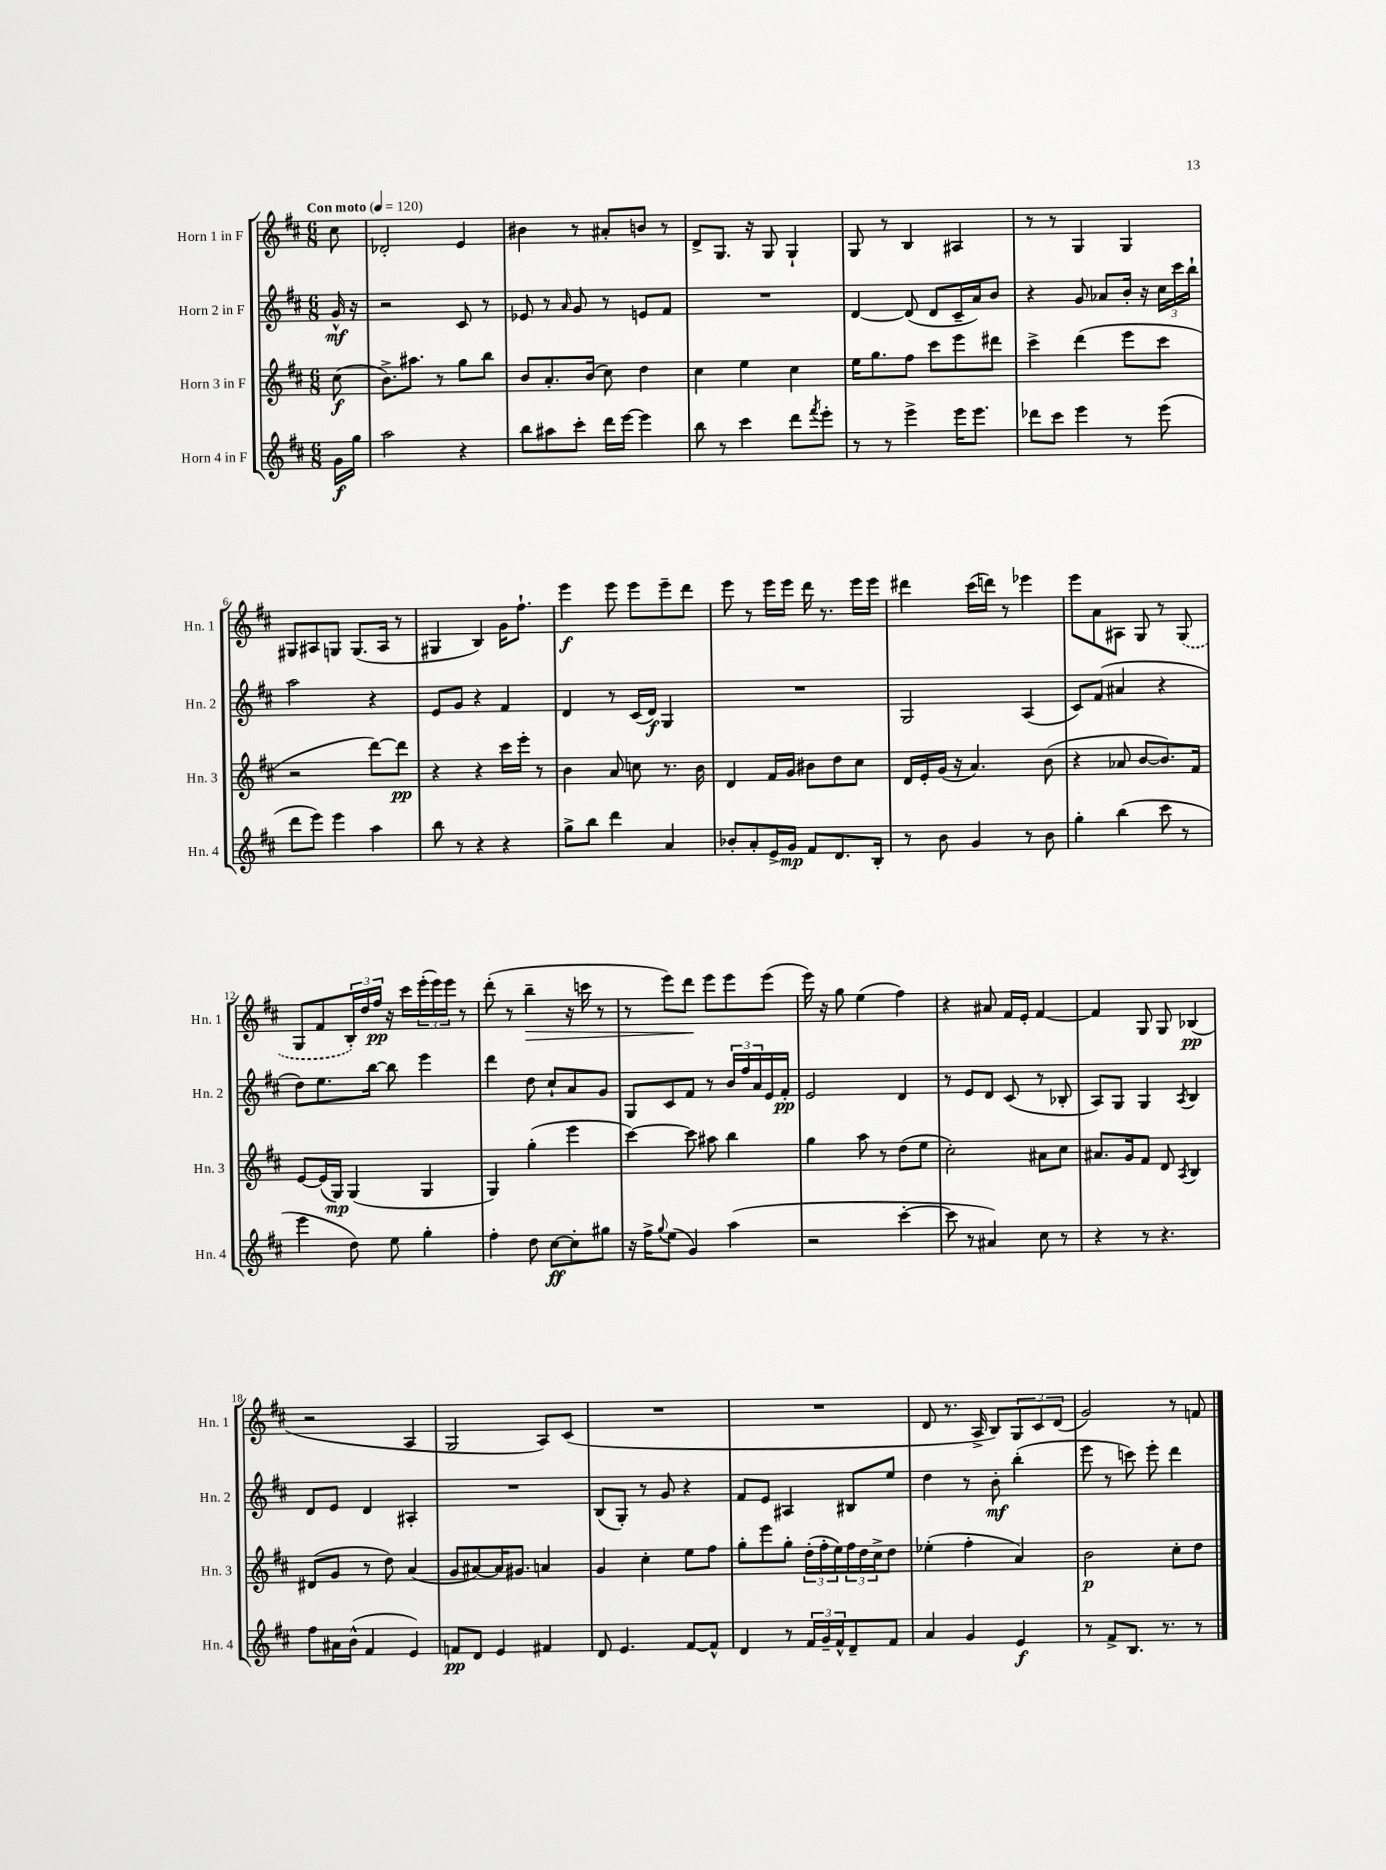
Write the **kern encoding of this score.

**kern	**dynam	**kern	**dynam	**kern	**dynam	**kern	**dynam
*part4	*part4	*part3	*part3	*part2	*part2	*part1	*part1
*staff4	*staff4	*staff3	*staff3	*staff2	*staff2	*staff1	*staff1
*I"Horn 4 in F	*	*I"Horn 3 in F	*	*I"Horn 2 in F	*	*I"Horn 1 in F	*
*I'Hn. 4	*	*I'Hn. 3	*	*I'Hn. 2	*	*I'Hn. 1	*
*clefG2	*	*clefG2	*	*clefG2	*	*clefG2	*
*k[f#c#]	*	*k[f#c#]	*	*k[f#c#]	*	*k[f#c#]	*
*M6/8	*	*M6/8	*	*M6/8	*	*M6/8	*
*MM120	*	*MM120	*	*MM120	*	*MM120	*
=	=	=	=	=	=	=	=
!	!	!	!	!	!	!LO:TX:a:B:t=Con moto	!
16g\LL	f	(8cc#\	f	16g^^/	mf	8cc#\	.
16gg\JJ	.	.	.	16r	.	.	.
=1	=1	=1	=1	=1	=1	=1	=1
2aa\	.	8.b^\L)	.	2r	.	2d-X'/	.
.	.	8.aa#X\J	.	.	.	.	.
.	.	8r	.	.	.	.	.
4r	.	8gg\L	.	8c#/	.	4e/	.
.	.	8bb\J	.	8r	.	.	.
=2	=2	=2	=2	=2	=2	=2	=2
8bb\L	.	8b/L	.	8e-X/	.	4b#X\	.
8aa#X\	.	8.a'/	.	8r	.	.	.
.	.	.	.	16qqa/	.	.	.
8ccc#'\J	.	.	.	8g/	.	8r	.
.	.	(16b/Jk	.	.	.	.	.
16ddd\LL	.	8cc#\)	.	8r	.	8a#X'/L	.
[16eee\JJ	.	.	.	.	.	.	.
4eee\]	.	4dd\	.	8en/L	.	8bn/J	.
.	.	.	.	8f#/J	.	8r	.
=3	=3	=3	=3	=3	=3	=3	=3
8bb\	.	4cc#\	.	2.r	.	8d^/L	.
8r	.	.	.	.	.	8.G/J	.
4ccc#\	.	4ee\	.	.	.	.	.
.	.	.	.	.	.	16r	.
.	.	.	.	.	.	8G/	.
8ddd\L	.	4cc#\	.	.	.	4G`/	.
8qfff#/	.	.	.	.	.	.	.
8eee'\J	.	.	.	.	.	.	.
=4	=4	=4	=4	=4	=4	=4	=4
8r	.	16ee\KL	.	[4d/	.	8G/	.
.	.	8.gg\	.	.	.	.	.
8r	.	.	.	.	.	8r	.
4eee^\	.	8ff#\J	.	(8d/]	.	4B/	.
.	.	8ccc#\L	.	8d/L	.	.	.
16eee\KL	.	8eee\	.	16c#~/L	.	4A#X/	.
8.eee\J	.	.	.	16a/J)	.	.	.
.	.	8ddd#X\J	.	8b/J	.	.	.
=5	=5	=5	=5	=5	=5	=5	=5
8ddd-X\L	.	4ccc#^\	.	4r	.	8r	.
8ccc#\J	.	.	.	.	.	8r	.
4eee\	.	(4ddd\	.	8g/	.	4G/	.
.	.	.	.	8a-X/L	.	.	.
8r	.	8eee\L	.	16b'/Jk	.	4G/	.
.	.	.	.	16r	.	.	.
(8eee\	.	8ccc#\J	.	24cc#\LL	.	.	.
.	.	.	.	24ccc#\	.	.	.
.	.	.	.	24bb`\JJ	.	.	.
!!LO:LB:g=z
=6	=6	=6	=6	=6	=6	=6	=6
8ddd\L	.	2r	.	2aa\	.	8G#X/L	.
8eee\J)	.	.	.	.	.	8A#X/	.
4eee\	.	.	.	.	.	8Gn/J	.
.	.	.	.	.	.	(8.G/L	.
4aa\	.	[8ddd\L)	.	4r	.	.	.
.	.	.	.	.	.	16A#/Jk	.
.	.	8ddd\J]	pp	.	.	8r	.
=7	=7	=7	=7	=7	=7	=7	=7
8bb\	.	4r	.	8e/L	.	4G#X/	.
8r	.	.	.	8g/J	.	.	.
4r	.	4r	.	4r	.	4B/)	.
4r	.	16ccc#\LL	.	4f#/	.	16g\KL	.
.	.	16eee'\JJ	.	.	.	8.ff#`\J	.
.	.	8r	.	.	.	.	.
=8	=8	=8	=8	=8	=8	=8	=8
8gg^\L	.	4b\	.	4d/	.	4eee\	f
8bb\J	.	.	.	.	.	.	.
4ddd\	.	8a/	.	8r	.	8eee\	.
.	.	8ccn\	.	(16c#/LL	.	8eee\L	.
.	.	.	.	16d/JJ)	f	.	.
4a/	.	8.r	.	4G/	.	8eee~\	.
.	.	.	.	.	.	8ddd\J	.
.	.	16b\	.	.	.	.	.
=9	=9	=9	=9	=9	=9	=9	=9
8b-X'/L	.	4d/	.	2.r	.	8eee\	.
8a'/	.	.	.	.	.	8r	.
16e^/L	.	16f#/LL	.	.	.	16eee\LL	.
16g/JJ	mp	16g/JJ	.	.	.	16eee\JJ	.
8f#/L	.	8b#X\L	.	.	.	16ddd\	.
.	.	.	.	.	.	8.r	.
8.d/	.	8dd\	.	.	.	.	.
.	.	8cc#\J	.	.	.	16eee\LL	.
16B'/Jk	.	.	.	.	.	16eee\JJ	.
=10	=10	=10	=10	=10	=10	=10	=10
8r	.	16d/LL	.	2G/	.	4ddd#X\	.
.	.	16e'/	.	.	.	.	.
8b\	.	(16g/JJ	.	.	.	.	.
.	.	16r	.	.	.	.	.
4g/	.	4.a/)	.	.	.	(16ccc#\LL	.
.	.	.	.	.	.	16dddn\JJ)	.
.	.	.	.	.	.	8r	.
8r	.	.	.	(4A/	.	4eee-X\	.
8b\	.	(8b\	.	.	.	.	.
=11	=11	=11	=11	=11	=11	=11	=11
4gg'\	.	4r	.	8c#/L)	.	8eee\L	.
.	.	.	.	(8f#/J	.	8a\	.
(4bb\	.	8a-X/	.	4a#X/	.	8A#X\J	.
.	.	[8b/L	.	.	.	8G/	.
8ccc#\	.	8.b/])	.	4r	.	8r	.
8r	.	.	.	.	.	(8G/	.
.	.	16f#/Jk	.	.	.	.	.
!!LO:LB:g=z
=12	=12	=12	=12	=12	=12	=12	=12
4eee\	.	[8e/L	.	8dd\L)	.	8G/L	.
.	.	(16e/L]	.	8.ee\	.	8f#/	.
.	.	16G/JJ)	mp	.	.	.	.
8dd\)	.	(4G/	.	.	.	24B'/L)	.
.	.	.	.	.	.	24dd/	.
.	.	.	.	[16bb\Jk	.	.	.
.	.	.	.	.	.	24ff#/JJ	pp
8ee\	.	.	.	8bb\]	.	16r	.
.	.	.	.	.	.	16ccc#\LL	.
4gg'\	.	4G/	.	4eee\	.	(24eee'\	.
.	.	.	.	.	.	24eee\)	.
.	.	.	.	.	.	24eee\JJ	.
.	.	.	.	.	.	8r	.
=13	=13	=13	=13	=13	=13	=13	=13
4ff#'\	.	4G/)	.	4ddd\	.	(8ddd'\	.
.	.	.	.	.	.	8r	.
!	!	!	!	!	!	!	!LO:HP:b
8dd\	.	(4gg'\	.	8dd\	.	4bb~\	>
[8cc#\L	ff	.	.	8cc#`/L	.	.	.
8cc#'\]	.	4eee\	.	8a/	.	16r	.
.	.	.	.	.	.	16cccn\	.
8gg#X\J	.	.	.	8g/J	.	8r	.
=14	=14	=14	=14	=14	=14	=14	=14
16r	.	[4ccc#\)	.	8G/L	.	8r	.
16ff#^\KL	.	.	.	.	.	.	.
8qqgg/	.	.	.	.	.	.	.
(8ee\J	.	.	.	8c#/	.	8eee\L)	.
4g/)	.	8ccc#\]	.	8f#/J	.	8ddd\J	.
.	.	8aa#X\	.	8r	.	8eee\L	]
(4aa\	.	4bb\	.	24b/LL	.	8eee\	.
.	.	.	.	24ff#/	.	.	.
.	.	.	.	24a/	.	.	.
.	.	.	.	16e/	.	(8eee\J	.
.	.	.	.	16f#'/JJ	pp	.	.
=15	=15	=15	=15	=15	=15	=15	=15
2r	.	4gg\	.	2e/	.	16eee\)	.
.	.	.	.	.	.	16r	.
.	.	.	.	.	.	8gg\	.
.	.	8aa\	.	.	.	(4ee\	.
.	.	8r	.	.	.	.	.
[4ccc#'\	.	(8dd\L	.	4d/	.	4ff#\)	.
.	.	8ee\J	.	.	.	.	.
=16	=16	=16	=16	=16	=16	=16	=16
8ccc#\]	.	2cc#'\)	.	8r	.	4r	.
8r	.	.	.	8e/L	.	.	.
4a#X/)	.	.	.	8d/J	.	8a#X/	.
.	.	.	.	(8c#/	.	16f#/LL	.
.	.	.	.	.	.	16e'/JJ	.
8cc#\	.	8a#X\L	.	8r	.	[4f#/	.
8r	.	8cc#\J	.	8B-X'/	.	.	.
=17	=17	=17	=17	=17	=17	=17	=17
4r	.	8.a#X/L	.	8A/L)	.	4f#/]	.
.	.	.	.	8G/J	.	.	.
.	.	16g/k	.	.	.	.	.
8r	.	8f#/J	.	4G/	.	8G/	.
4.r	.	8d/	.	.	.	8G/	.
.	.	8qA/	.	8qA/	.	.	.
.	.	4B/	.	4B/	.	(4B-X/	pp
!!LO:LB:g=z
=18	=18	=18	=18	=18	=18	=18	=18
8ff#\L	.	(8d#X/L	.	8d/L	.	2r	.
16a#X\L	.	8g/J	.	8e/J	.	.	.
(16b^^\JJ	.	.	.	.	.	.	.
4f#/	.	8r	.	4d/	.	.	.
.	.	8dd\)	.	.	.	.	.
4e/)	.	(4a/	.	4A#X'/	.	4A/	.
=19	=19	=19	=19	=19	=19	=19	=19
8fn/L	pp	8g/L	.	2.r	.	2G/	.
8d/J	.	[8a#X/)	.	.	.	.	.
4e/	.	16a#/K]	.	.	.	.	.
.	.	8.g#X/J	.	.	.	.	.
4f#X/	.	4an/	.	.	.	8A/L)	.
.	.	.	.	.	.	(8c#/J	.
=20	=20	=20	=20	=20	=20	=20	=20
8d/	.	4g/	.	(8B/L	.	2.r	.
4.e/	.	.	.	8G'/J)	.	.	.
.	.	4cc#'\	.	8r	.	.	.
.	.	.	.	8g/	.	.	.
[8f#/L	.	8ee\L	.	4r	.	.	.
8f#^^/J]	.	8ff#\J	.	.	.	.	.
=21	=21	=21	=21	=21	=21	=21	=21
4d/	.	8gg'\L	.	8f#/L	.	2.r	.
.	.	8eee\	.	8e/J	.	.	.
8r	.	8gg'\J	.	4A#X/	.	.	.
24f#/LL	.	(24dd'\LL	.	.	.	.	.
24g~/	.	24ff#'\	.	.	.	.	.
24f#^^/J	.	24ee\)	.	.	.	.	.
8d~/	.	24ff#\	.	8B#X/L	.	.	.
.	.	24dd\	.	.	.	.	.
.	.	24cc#^\J	.	.	.	.	.
8f#/J	.	8dd\J	.	8ee/J	.	.	.
=22	=22	=22	=22	=22	=22	=22	=22
4a/	.	(4ee-X'\	.	4dd\	.	8d/	.
.	.	.	.	.	.	8.r	.
4g/	.	4ff#'\	.	8r	.	.	.
.	.	.	.	.	.	16A^/	.
.	.	.	.	8b'\	mf	8B/L)	.
4e/	f	4a/)	.	(4bb'\	.	12G/	.
.	.	.	.	.	.	12c#/	.
.	.	.	.	.	.	(12d/J	.
=23	=23	=23	=23	=23	=23	=23	=23
8r	.	2b\	p	8eee\	.	2g/)	.
8f#^/L	.	.	.	8r	.	.	.
8.B/J	.	.	.	8cccn\)	.	.	.
.	.	.	.	8eee'\	.	.	.
8.r	.	.	.	.	.	.	.
.	.	8cc#'\L	.	4ddd\	.	8r	.
8r	.	8dd\J	.	.	.	8fn/	.
==	==	==	==	==	==	==	==
*-	*-	*-	*-	*-	*-	*-	*-
